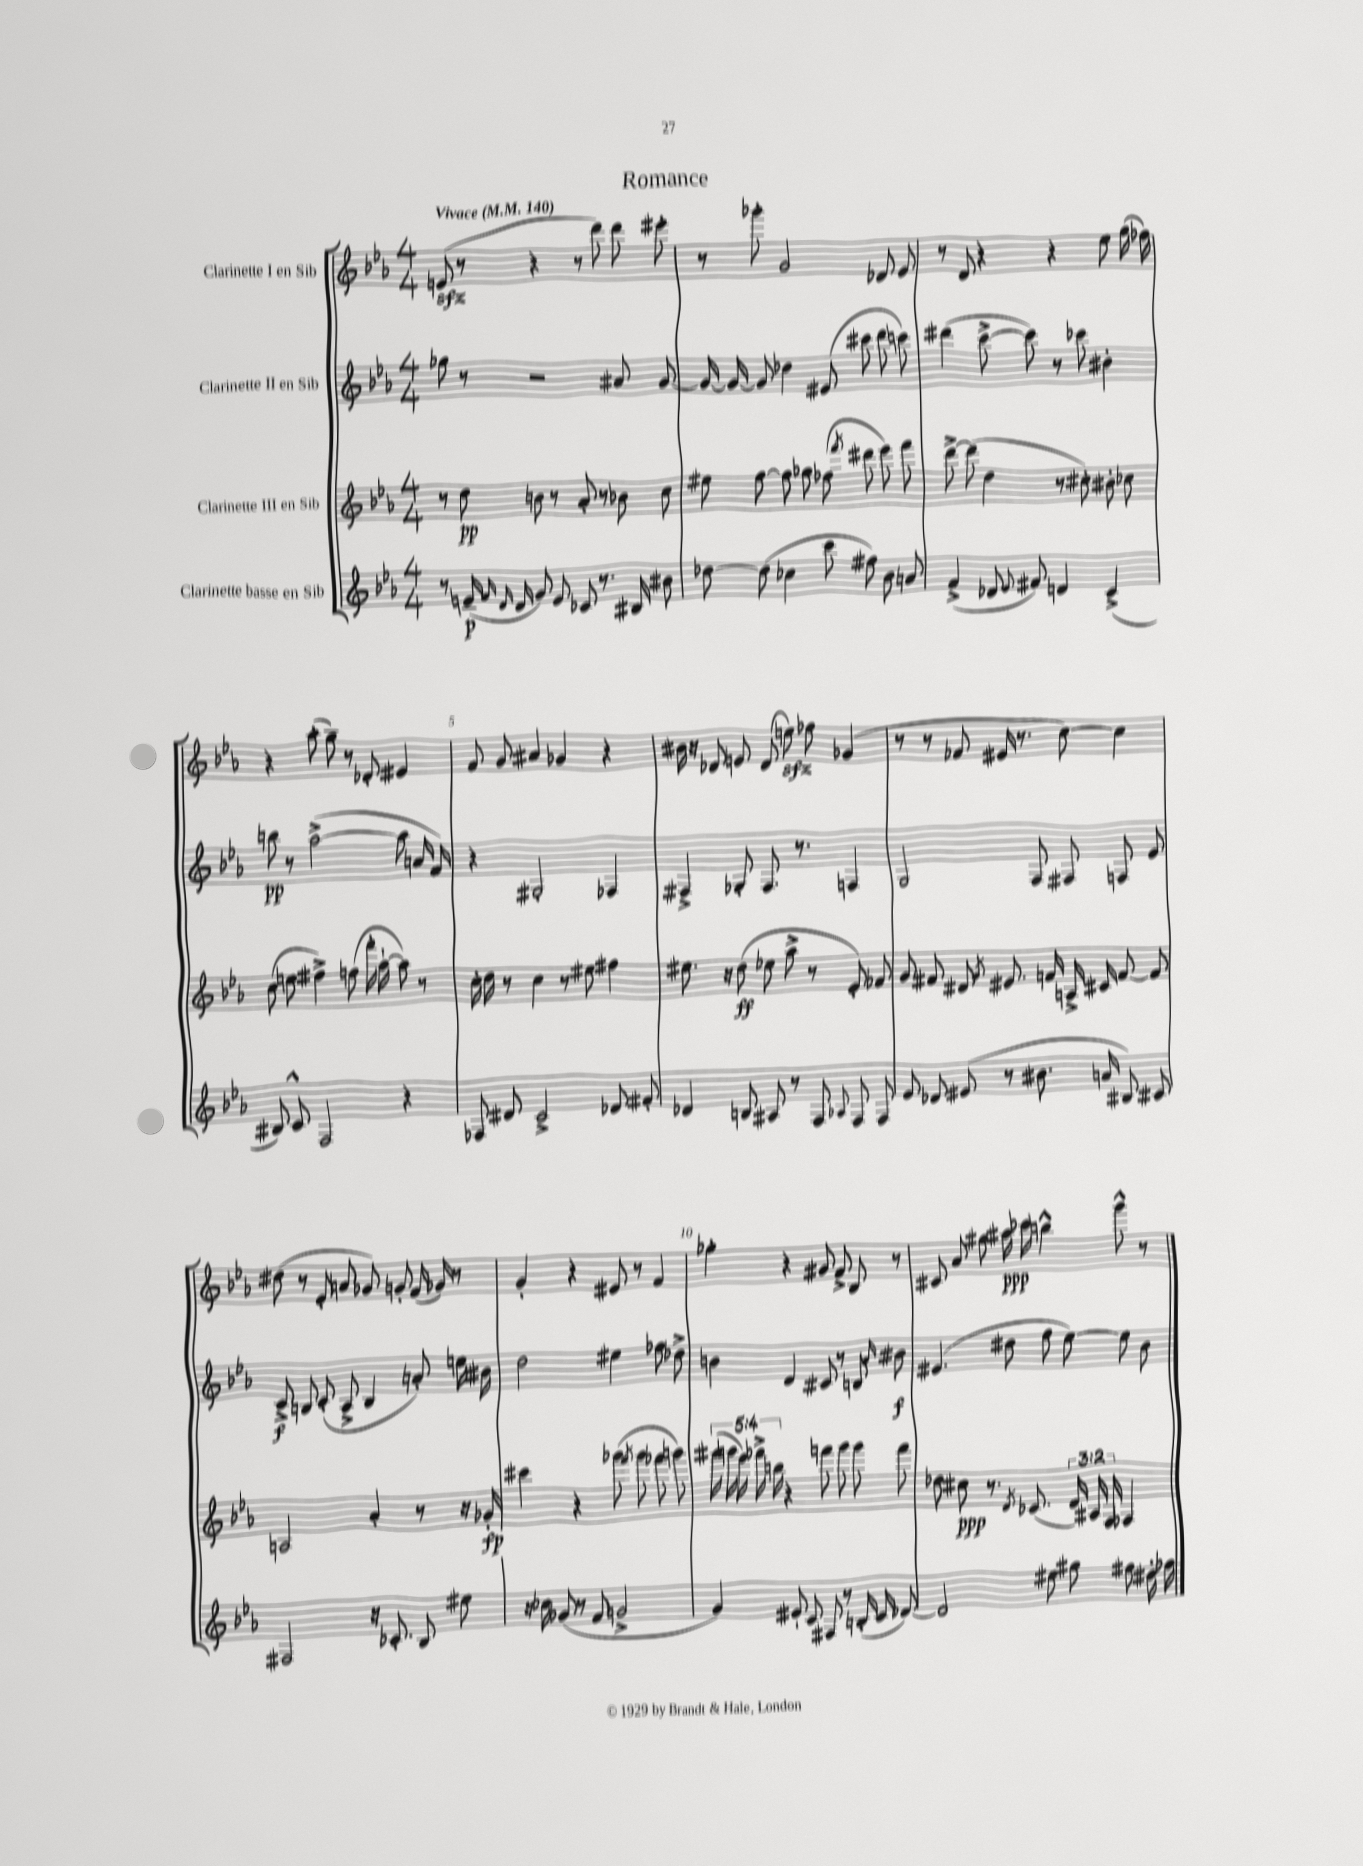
\header { title = "Romance" }
<<
\new StaffGroup <<
\new Staff = "s0" \with { instrumentName = "Clarinette I en Sib" } {
    \clef treble \key ees \major \numericTimeSignature \time 4/4 \tempo "Vivace" 4 = 140
    \autoBeamOff e'8\sfz( r8 r4 r8 d'''8) d'''8 eis'''8-. |
    r8 ges'''8-. g'2 des'8 ees'8 |
    r8 d'8 r4 r4 ees''8 g''16( fes''16) |
    r4 aes''8-.( g''8--) r8 des'8-. eis'4 |
    f'8 g'8 ais'4 ges'4 r4 |
    bis'16 r16 des'8 e'8 des'8( e''8\sfz) fes''8 ges'4( |
    r8 r8 fes'8 eis'16 r8. c''8~) c''4 |
    dis''8( r8 ees'8-. a'8 ges'8) g'8-. f'16( ges'16) r8 |
    g'4-. r4 eis'8 r8 f'4 |
    ges''4-. r4 gis'8 f'8-> bes8 r8 |
    cis'8 aes'8 gis''8 ais''16\ppp ces'''16 b''4-^ g'''8-^ r8 \bar "|." |
}
\new Staff = "s1" \with { instrumentName = "Clarinette II en Sib" } {
    \clef treble \key ees \major \numericTimeSignature \time 4/4
    \autoBeamOff ges''8 r8 r2 ais'8 g'8~ |
    g'16~ g'16~ g'8 des''4 eis'8( cis'''8 d'''8 c'''8) |
    dis'''4( c'''8~-> c'''8) r8 ces'''8 bis'4-. |
    b''8\pp r8 aes''2~->( aes''8 a'16 f'16) |
    r4 gis2-. fes4 |
    fis4-> ges8-. fis8. r8. f4 |
    g2 f8 fis8 f8 ees'8 |
    c'8->\f b8 c'8-.( aes8-> b4 a'8-.) e''16 bis'16 |
    d''2 eis''4 fes''8 des''8-> |
    b'4 d'4 cis'8 r8 b8 \grace { aes'16 } bis'8\f |
    eis'4.( dis''8 f''8 ees''8~) ees''8 bes'8 \bar "|." |
}
\new Staff = "s2" \with { instrumentName = "Clarinette III en Sib" } {
    \clef treble \key ees \major \numericTimeSignature \time 4/4 \override Staff.TupletNumber.text = #tuplet-number::calc-fraction-text
    \autoBeamOff r8 d''8\pp b'8 r8 aes'8-. r8 bes'8 c''8 |
    eis''8 f''8~ f''8 ges''8 fes''8( \acciaccatura { f'''8 } dis'''8 ees'''8) f'''8 |
    d'''8~-> d'''8( d''4 r8 cis''8-.) bis'8-. ces''8 |
    c''8( e''8 fis''4->) f''8( f'''16-. aes''16~-! aes''8) r8 |
    c''16-. d''16 r8 c''4 r8 eis''8 fis''4 |
    eis''8. r16 d''8\ff( ees''8 aes''8-> r8 ees'8-.) fes'8 |
    g'8 fis'8 dis'8 \acciaccatura { g'8 } eis'8. f'16 a16-> cis'16 f'8~ f'8 |
    a2 aes'4-. r8 r16 ges'16-.\fp |
    cis'''4 r4 ges'''8( \acciaccatura { f'''8 } ges'''8 fes'''8 g'''8) |
    \tuplet 5/4 { gis'''16( g'''16 ees'''16) fes'''16-> b''16 } r4 f'''8 g'''8 g'''8 f'''8 |
    des''8 cis''8\ppp r8. \acciaccatura { d'8 } ces'8.( \tuplet 3/2 { d'16) ais16 f16 } fes4 \bar "|." |
}
\new Staff = "s3" \with { instrumentName = "Clarinette basse en Sib" } {
    \clef treble \key ees \major \numericTimeSignature \time 4/4
    \autoBeamOff r8 e'16--\p( \grace { f'16 d'16 } d'16 g'8) e'8 ces'8 r8. bis16 bis'8 |
    des''8~ des''8( ces''4 c'''8 fis''8) bes'8 a'8 |
    f'4->( des'8 \appoggiatura { ees'8 } fis'8) d'4 c'4->( |
    bis8) c'8-^ f2 r4 |
    fes8 dis'8 c'2-> des'8 fis'8-. |
    des'4 b8 ais8 r8 f8 \appoggiatura { aes8 } f8 f8 |
    ees'8 des'8 eis'8( r8 bis'8. a'16 bis8) cis'8 |
    fis2 r16 ces'8.-. bes8 eis''8 |
    r16 ces''16 ges'8( r8 f'8 g'2-> |
    g'4) eis'8-! c'8 fis8 r8 b16-.( c'16 des'8~) |
    des'2 eis''8 gis''8 fis''8 dis''16-. fes''16 \bar "|." |
}
>>
>>
\layout { \context { \Score \override BarNumber.break-visibility = ##(#f #t #t) barNumberVisibility = #(every-nth-bar-number-visible 5) } }
